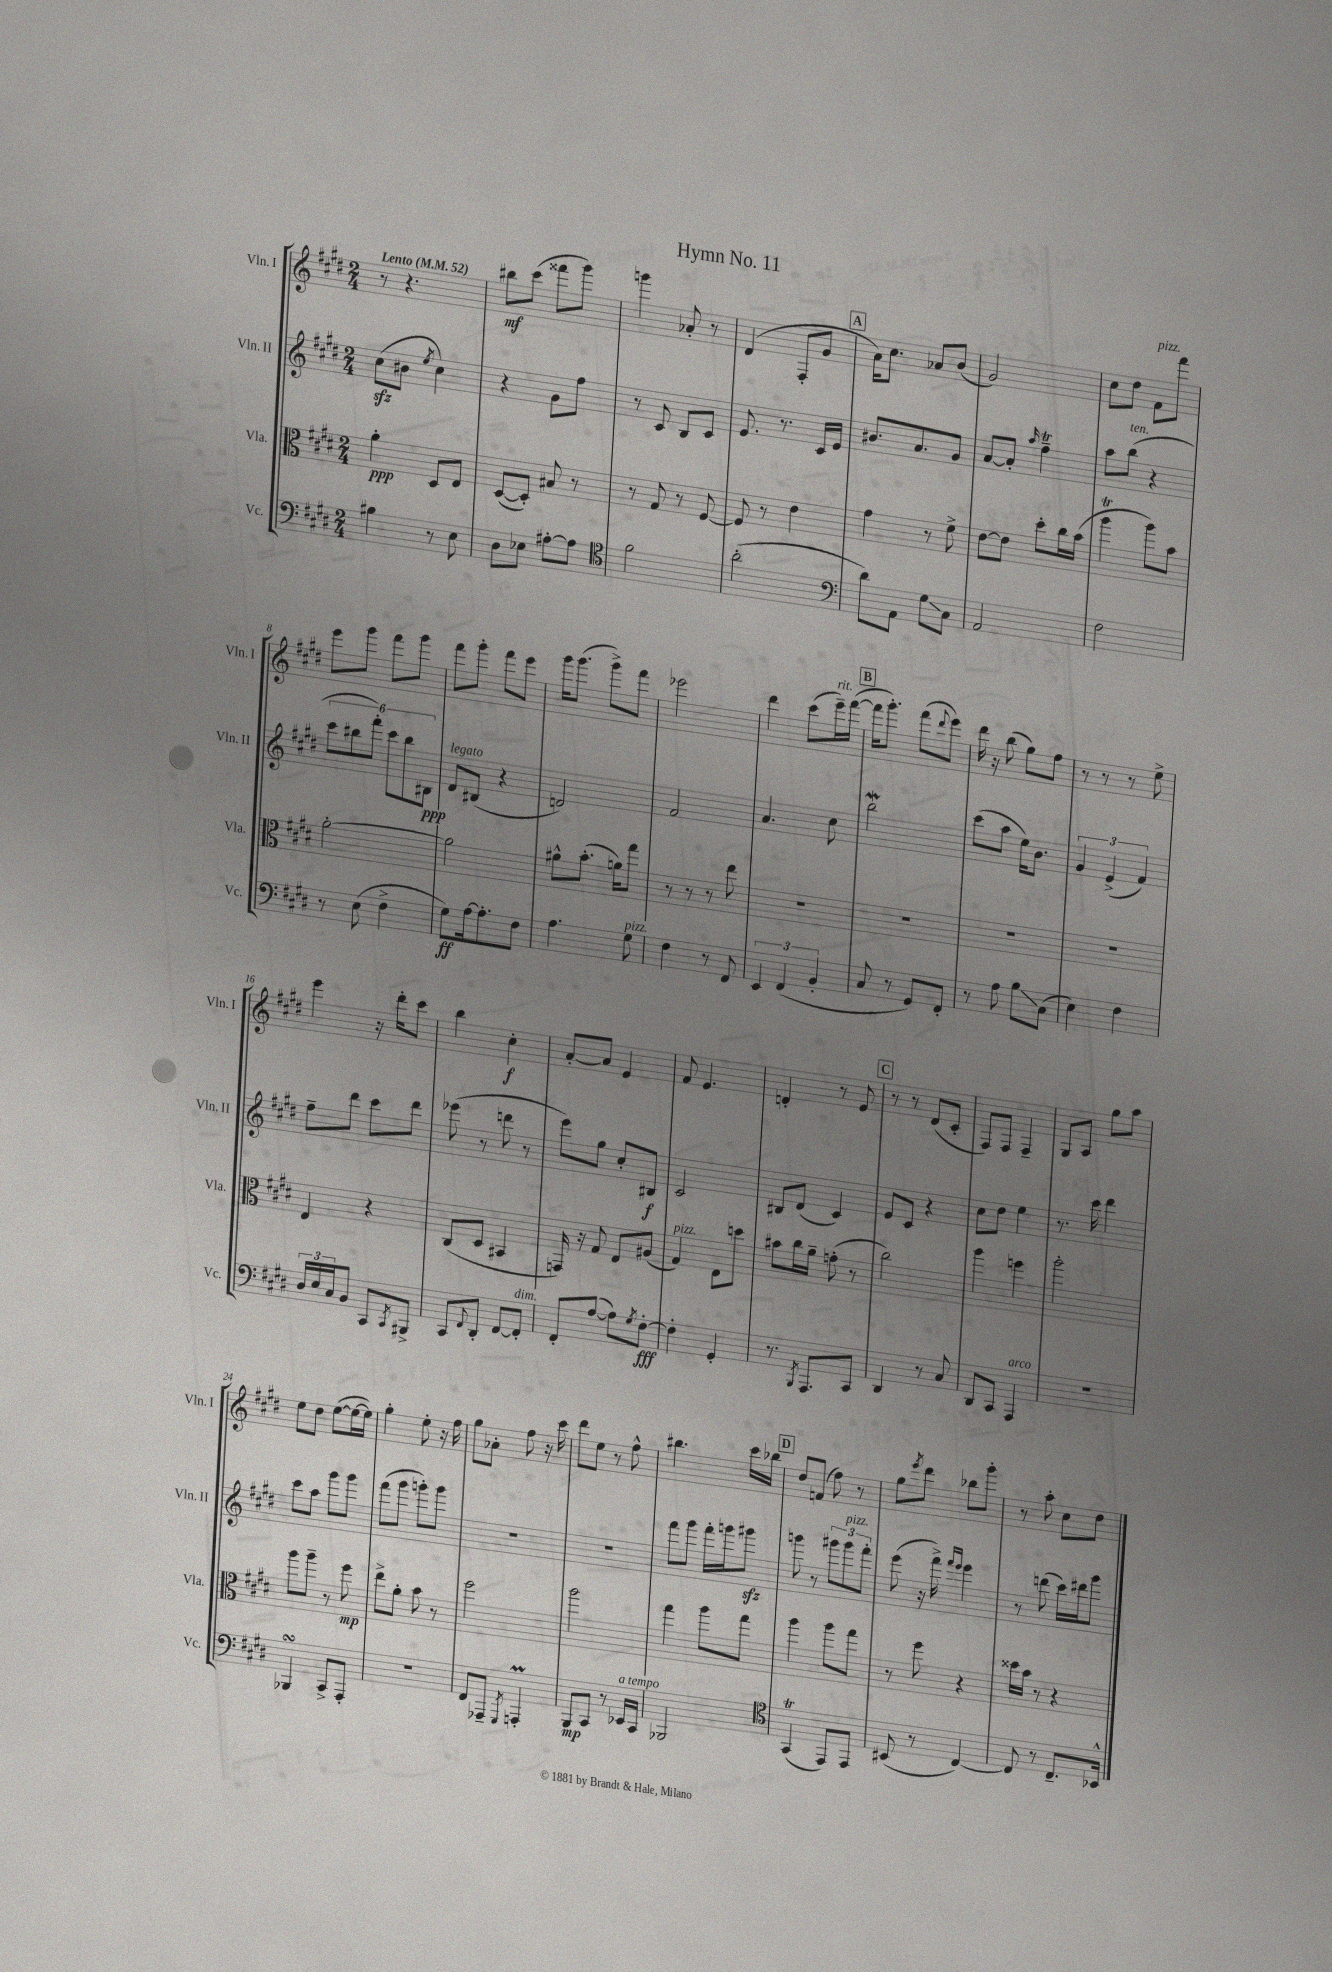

**kern	**kern	**kern	**kern
*staff4	*staff3	*staff2	*staff1
*clefF4	*clefC3	*clefG2	*clefG2
*k[f#c#g#d#]	*k[f#c#g#d#]	*k[f#c#g#d#]	*k[f#c#g#d#]
*M2/4	*M2/4	*M2/4	*M2/4
*MM52	*MM52	*MM52	*MM52
4B#	4a'	(8cc#	8r
.	.	8b#	4.r
.	.	8qee	.
8r	8D#	4cc#)	.
8E	8E	.	.
=	=	=	=
8D#	([8D#	4r	8bb#
8E-	8D#'])	.	(8ccc#
[8A#'	8B#	8g#	8fff##
8A#]	8r	8ff#	8ggg#)
=	=	=	=
*clefC4	*	*	*
2f#	8r	8r	4ggg
.	8G#	8c#	.
.	8r	8B	8a-'
.	[8F#	8c#	8r
=	=	=	=
(2a'	8F#]	8.e	(4d#
.	8r	.	.
.	.	8.r	.
.	4e	.	8F#'
.	.	16c#	8g#
.	.	16e	.
=	=	=	=
*clefF4	*	*	*
8d#)	4g#	8.b#	16a)
.	.	.	8.cc#
8AA	.	.	.
.	.	8.a	.
8G#	8r	.	8a-
8C#	8f#^	8g#	(8b
=	=	=	=
2AA	[8e	[8a	2g#)
.	8e]	8a']	.
.	.	16qqaa	.
.	8dd#'	4ff#~	.
.	16cc#	.	.
.	(16b	.	.
=	=	=	=
2F#	4aa	8aa	8cc#
.	.	(8bb	8dd#
.	8aa)	4r	8f#
.	8b	.	8fff#
=	=	=	=
8r	[2a'	12ccc#	8eee
.	.	12bb#	.
(8E	.	.	8ggg#
.	.	12fff#')	.
4F#^	.	12ccc#	8fff#
.	.	12bb#	.
.	.	.	8ggg#
.	.	12B#	.
=	=	=	=
8G#)	2a]	8d#	8fff#
[16A	.	(8B#	8ggg#'
8.A']	.	.	.
.	.	4r	8fff#
8F#	.	.	8eee
=	=	=	=
4.A	8a#^^	2d)	16ggg#
.	.	.	(8.ggg#
.	(8.b'	.	.
.	.	.	8ggg#^)
.	16a)	.	.
8G#	8gg#	.	8fff#
=	=	=	=
4F#	8r	2f#	2eee-
.	8r	.	.
8r	8r	.	.
8FF#	8ee	.	.
=	=	=	=
6EE	2r	4.a	4ddd#
(6FF#	.	.	.
.	.	.	(8ccc#
6BB'	.	.	.
.	.	8cc#	16eee~)
.	.	.	([16fff#
=	=	=	=
8C#	2r	2bb	16fff#]
.	.	.	8.ggg#')
8r	.	.	.
8GG#)	.	.	(8fff#
.	.	.	8qqddd#
8FF#'	.	.	8eee)
=	=	=	=
8r	2r	(8ccc#	16ddd#
.	.	.	16r
8A	.	8aa	(8bb
8B	.	16ee)	8gg#)
.	.	8.b	.
(8C#	.	.	8ff#
=	=	=	=
4E)	2r	6g#	8r
.	.	.	8r
.	.	(6e^	.
4F#	.	.	8r
.	.	6f#)	.
.	.	.	8ee^
=	=	=	=
24D#	4E	8ff#~	4eee
24E	.	.	.
24C#	.	.	.
8BB	.	8ddd#	.
8CC#	4r	8ccc#	16r
.	.	.	16ddd#'
8qCC#	.	.	.
8BBB#^	.	8ddd#	8ccc#
=	=	=	=
8CC#	(8C#	(8eee-	4bb
8qqFF#	.	.	.
8DD#'	8D#	8r	.
[8FF#	4BB#	8ddd	4cc#'
8FF#']	.	8r	.
=	=	=	=
8FF#'	16GG)	8eee)	[8a'
.	16r	.	.
([8A	8G#	8gg#	8a]
8A])	8E	8cc#'	4e
8qG#	.	.	.
[8F#'	(8A#	8B#	.
=	=	=	=
4F#']	4G#)	2c#	8f#
.	.	.	4.e
4GG#'	8E	.	.
.	8dd	.	.
=	=	=	=
8.r	8b#	8B#	4d'
.	16cc#	(8d#	.
8qBBB	.	.	.
8.AAA	16a~	.	.
.	(8g'	4c#)	8r
8CC#	8r	.	8e
=	=	=	=
4DD#	2cc#)	8e	8r
.	.	8c#	8r
8r	.	4r	(8d#
8C#	.	.	8c#'
=	=	=	=
8DD#	4aa	8cc#	8F#)
8CC#	.	8dd#	8F#
4AAA	4ff	4ee	4F#~
=	=	=	=
2r	2aa'	8.r	8G#
.	.	.	8A
.	.	16ccc#	.
.	.	4ddd#	8gg#
.	.	.	8aa
=	=	=	=
4BBB-	8aa	8ccc#	8ee
.	8aa~	8aa	8dd#
8CC#^	8r	8ggg#	([8ee
8AAA'	8ff#	8ggg#	16ee_
.	.	.	16ee])
=	=	=	=
2r	8ee^	(8fff#	4gg#'
.	8a'	8ggg#	.
.	8b	8ggg')	8ee'
.	8r	8ggg	16r
.	.	.	16ff#
=	=	=	=
8FF#	2ff#	2r	8gg#
8AAA-~	.	.	8a-'
8qGGG#	.	.	.
4AAA'	.	.	8ff#
.	.	.	16r
.	.	.	16ccc#
=	=	=	=
8BBB	2aa	2r	8ddd#
8CC#	.	.	8ee
8r	.	.	8r
16EE-	.	.	8ff#^^
16CC#	.	.	.
=	=	=	=
2BBB-	4gg#	8fff#	4.bb#
.	.	8ggg#	.
.	8aa	16fff#'	.
.	.	16ggg	.
.	8gg#	8ggg#	16ccc#
.	.	.	16bb-
=	=	=	=
*clefC4	*	*	*
(4GG#	4aa	8ggg	8dd#
.	.	8r	(8f
8EE)	8aa	12ggg#	8ff#)
.	.	12ggg#	.
8EE	8gg#	.	8r
.	.	12fff#'	.
=	=	=	=
(8BB#	8r	(8eee	8gg#
.	.	.	8qeee
8r	8ff#	16r	8ddd#
.	.	16fff#^)	.
.	.	16qqfff#	.
.	.	16qqeee	.
[4C#)	4r	4eee	8bb-
.	.	.	8ggg#'
=	=	=	=
8C#]	16dd##	8r	8r
.	16b	.	.
8r	8r	(8ddd	8aa'
8.C#~	4r	16ccc#)	8cc#
.	.	16ddd#	.
.	.	8ggg#	8dd#
16BB-^^	.	.	.
==	==	==	==
*-	*-	*-	*-
